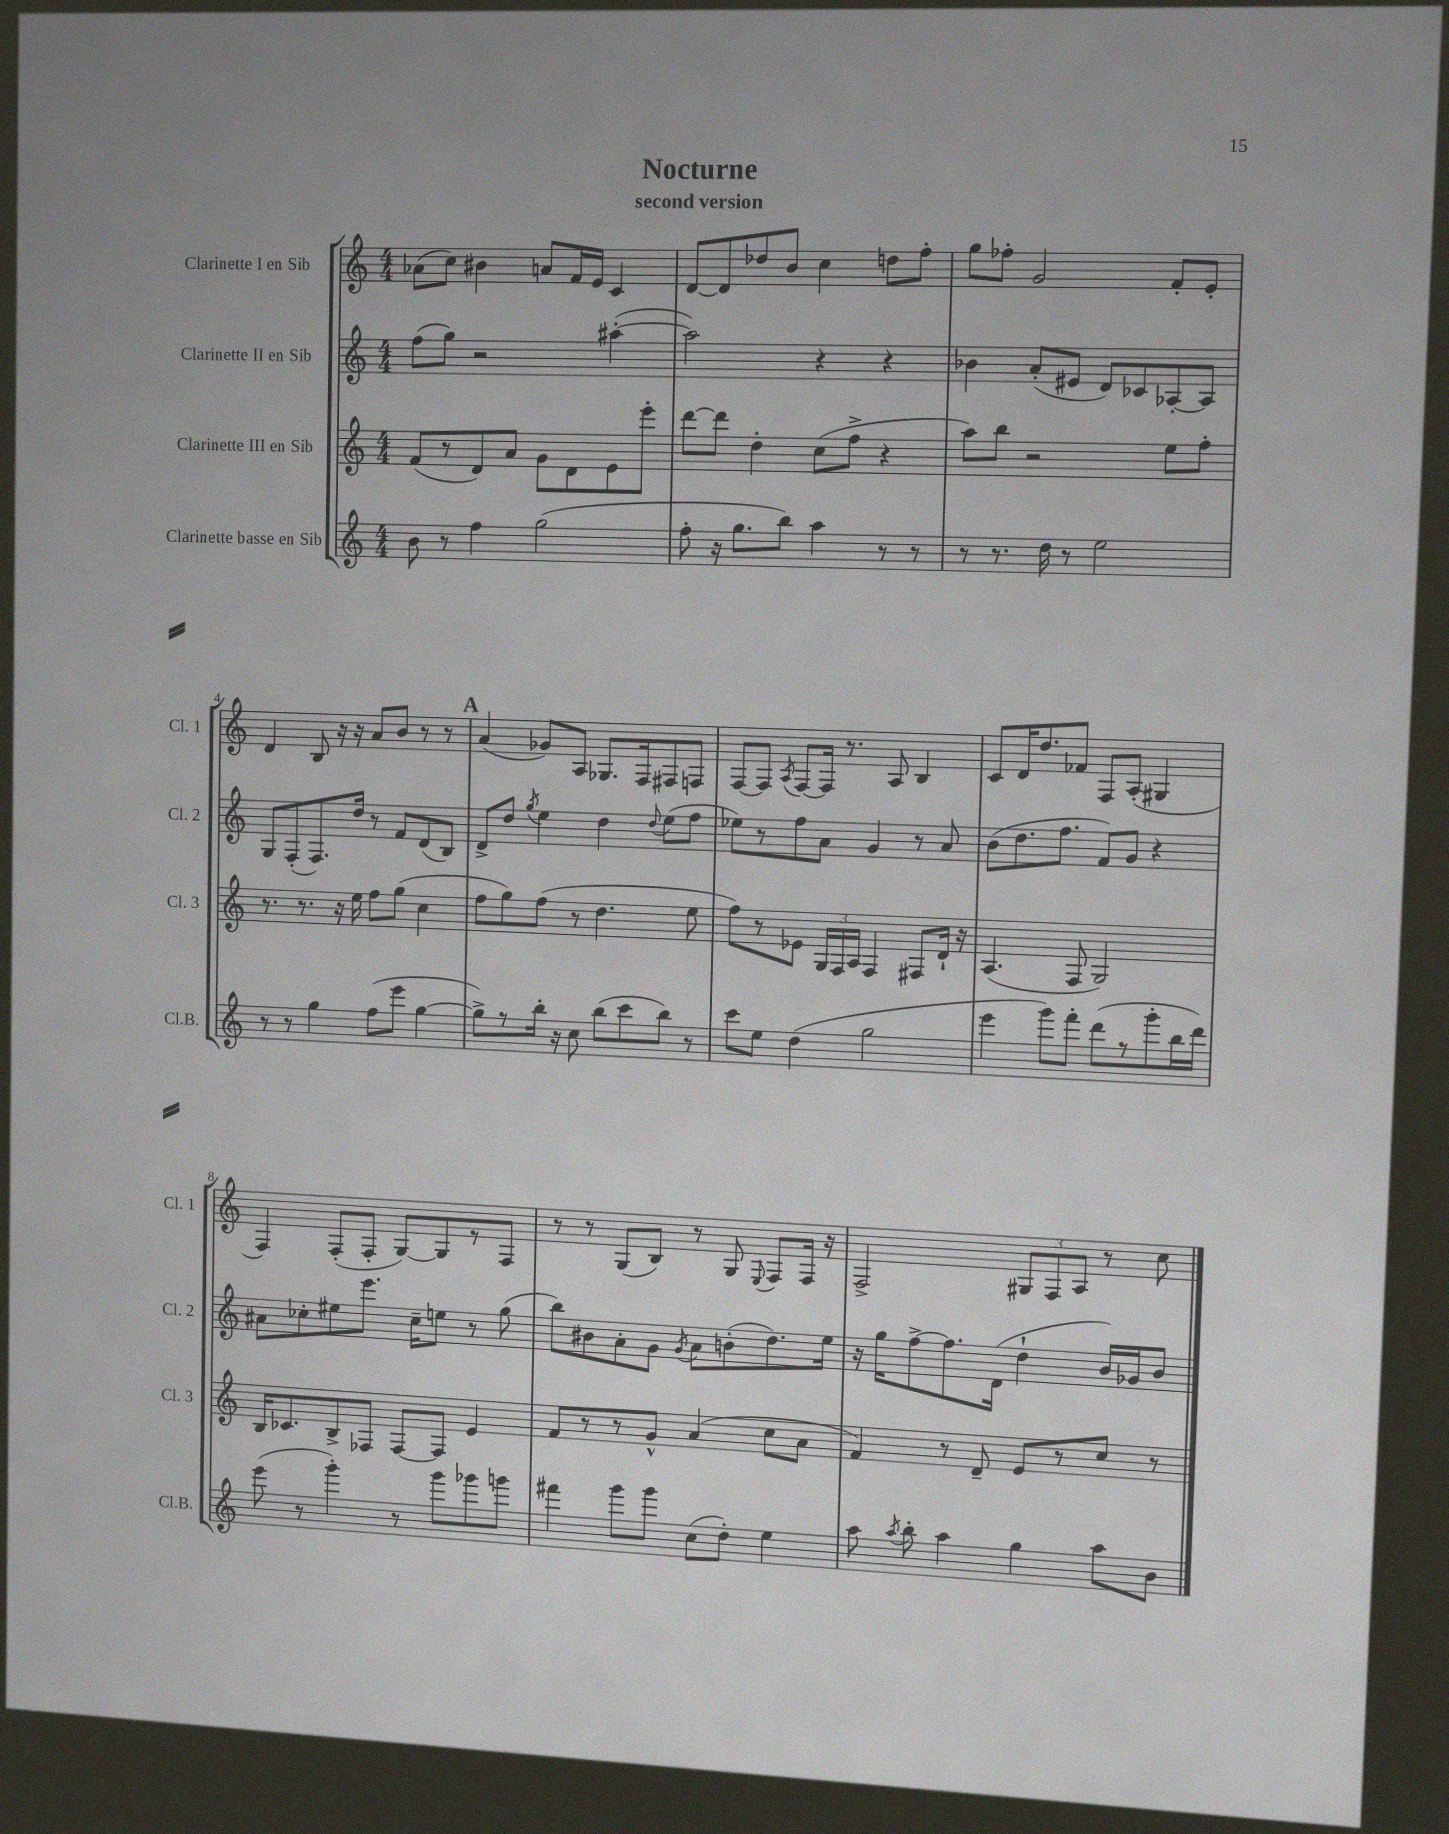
\header { title = "Nocturne" subtitle = "second version" }
<<
\new StaffGroup <<
\new Staff = "s0" \with { instrumentName = "Clarinette I en Sib" shortInstrumentName = "Cl. 1" } {
    \clef treble \key c \major \numericTimeSignature \time 4/4
    \autoBeamOff aes'8[( c''8]) bis'4 a'8[ f'16 e'16] c'4 |
    d'8[~ d'8 des''8 b'8] c''4 d''8[ f''8]-. |
    g''8[ fes''8]-. g'2 f'8[-. e'8]-. |
    d'4 b8 r16 r16 a'8[ b'8] r8 r8 |
    \mark \markup { \bold "A" } a'4( ges'8[) a8] ges8.[ f16 fis8 f8] |
    f8[~ f8] \acciaccatura { a8 } f8[~ f16] r8. a8 b4 |
    c'8[ d'16 d''8. fes'8] f8[ a8]-.( gis4 |
    f4) f8[-.( f8]-. g8[~) g8 r8 f8] |
    r8 r8 g8[( b8]) r8 g8 \appoggiatura { e8 } f8[ f16] r16 |
    f2-> \tuplet 3/2 { gis8[ f8 a8] } r8 c''8 \bar "|." |
}
\new Staff = "s1" \with { instrumentName = "Clarinette II en Sib" shortInstrumentName = "Cl. 2" } {
    \clef treble \key c \major \numericTimeSignature \time 4/4
    \autoBeamOff f''8[( g''8]) r2 ais''4~-.( |
    ais''2) r4 r4 |
    bes'4 a'8[-.( eis'8] d'8[) ces'8 aes8~-. aes8] |
    g8[ f8-.( f8.) d''16] r8 f'8[ d'8( b8]) |
    \mark \markup { \bold "A" } d'8[-> d''8] \acciaccatura { g''8 } e''4 d''4 \appoggiatura { d''8 } e''8[( f''8] |
    ees''8[) r8 f''8 a'8] g'4 r8 a'8 |
    b'8[( d''8. f''8.] f'8[) g'8] r4 |
    ais'8[ ces''8-. eis''8 e'''8.] ces''16[-- e''8] r8 g''8( |
    b''8[) bis'8 a'8-. g'8] \acciaccatura { g'8 } a'8[ b'8-.( d''8.) e''16] |
    r16 g''16[ f''8~-> f''8. d'16]( d''4-! b'16[) ges'16 b'8] \bar "|." |
}
\new Staff = "s2" \with { instrumentName = "Clarinette III en Sib" shortInstrumentName = "Cl. 3" } {
    \clef treble \key c \major \numericTimeSignature \time 4/4
    \autoBeamOff f'8[( r8 d'8) a'8] g'8[ d'8 e'8 e'''8]-. |
    d'''8[~ d'''8] d''4-. c''8[( f''8]-> r4 |
    a''8[) b''8] r2 e''8[ f''8]-. |
    r8. r8. r16 e''16 f''8[ g''8]( c''4 |
    \mark \markup { \bold "A" } f''8[ g''8) f''8]( r8 d''4. e''8 |
    f''8[) r8 ees'8] \tuplet 3/2 { g16[ f16 a16] } f4 fis8[ d'16]-! r16 |
    a4.( f8 g2) |
    b16[ ces'8. b8-> fes8] fes8[~ fes8] e'4 |
    f'8[ r8 r8 g'8]-^ a'4( c''8[ a'8] |
    f'4) r8 d'8-- e'8[ r8 c''8] r8 \bar "|." |
}
\new Staff = "s3" \with { instrumentName = "Clarinette basse en Sib" shortInstrumentName = "Cl.B." } {
    \clef treble \key c \major \numericTimeSignature \time 4/4
    \autoBeamOff b'8 r8 f''4 g''2( |
    f''8-. r16 g''8.[ b''8]) a''4 r8 r8 |
    r8 r8. d''16 r8 e''2 |
    r8 r8 g''4 f''8[( e'''8] g''4~ |
    \mark \markup { \bold "A" } g''8[->) r8 b''16]-. r16 c''8 b''8[( c'''8 b''8]) r8 |
    c'''8[ e''8] d''4( g''2 |
    e'''4 g'''8[) f'''8]-. d'''8[( r8 g'''8-. b''16 d'''16]) |
    e'''8( r8 g'''4-.) r8 g'''8[ ges'''8 g'''8] |
    fis'''4 g'''8[ g'''8] c''8[( d''8]-.) e''4 |
    a''8 \acciaccatura { a''8 } b''8-. a''4 g''4 a''8[ b'8] \bar "|." |
}
>>
>>
